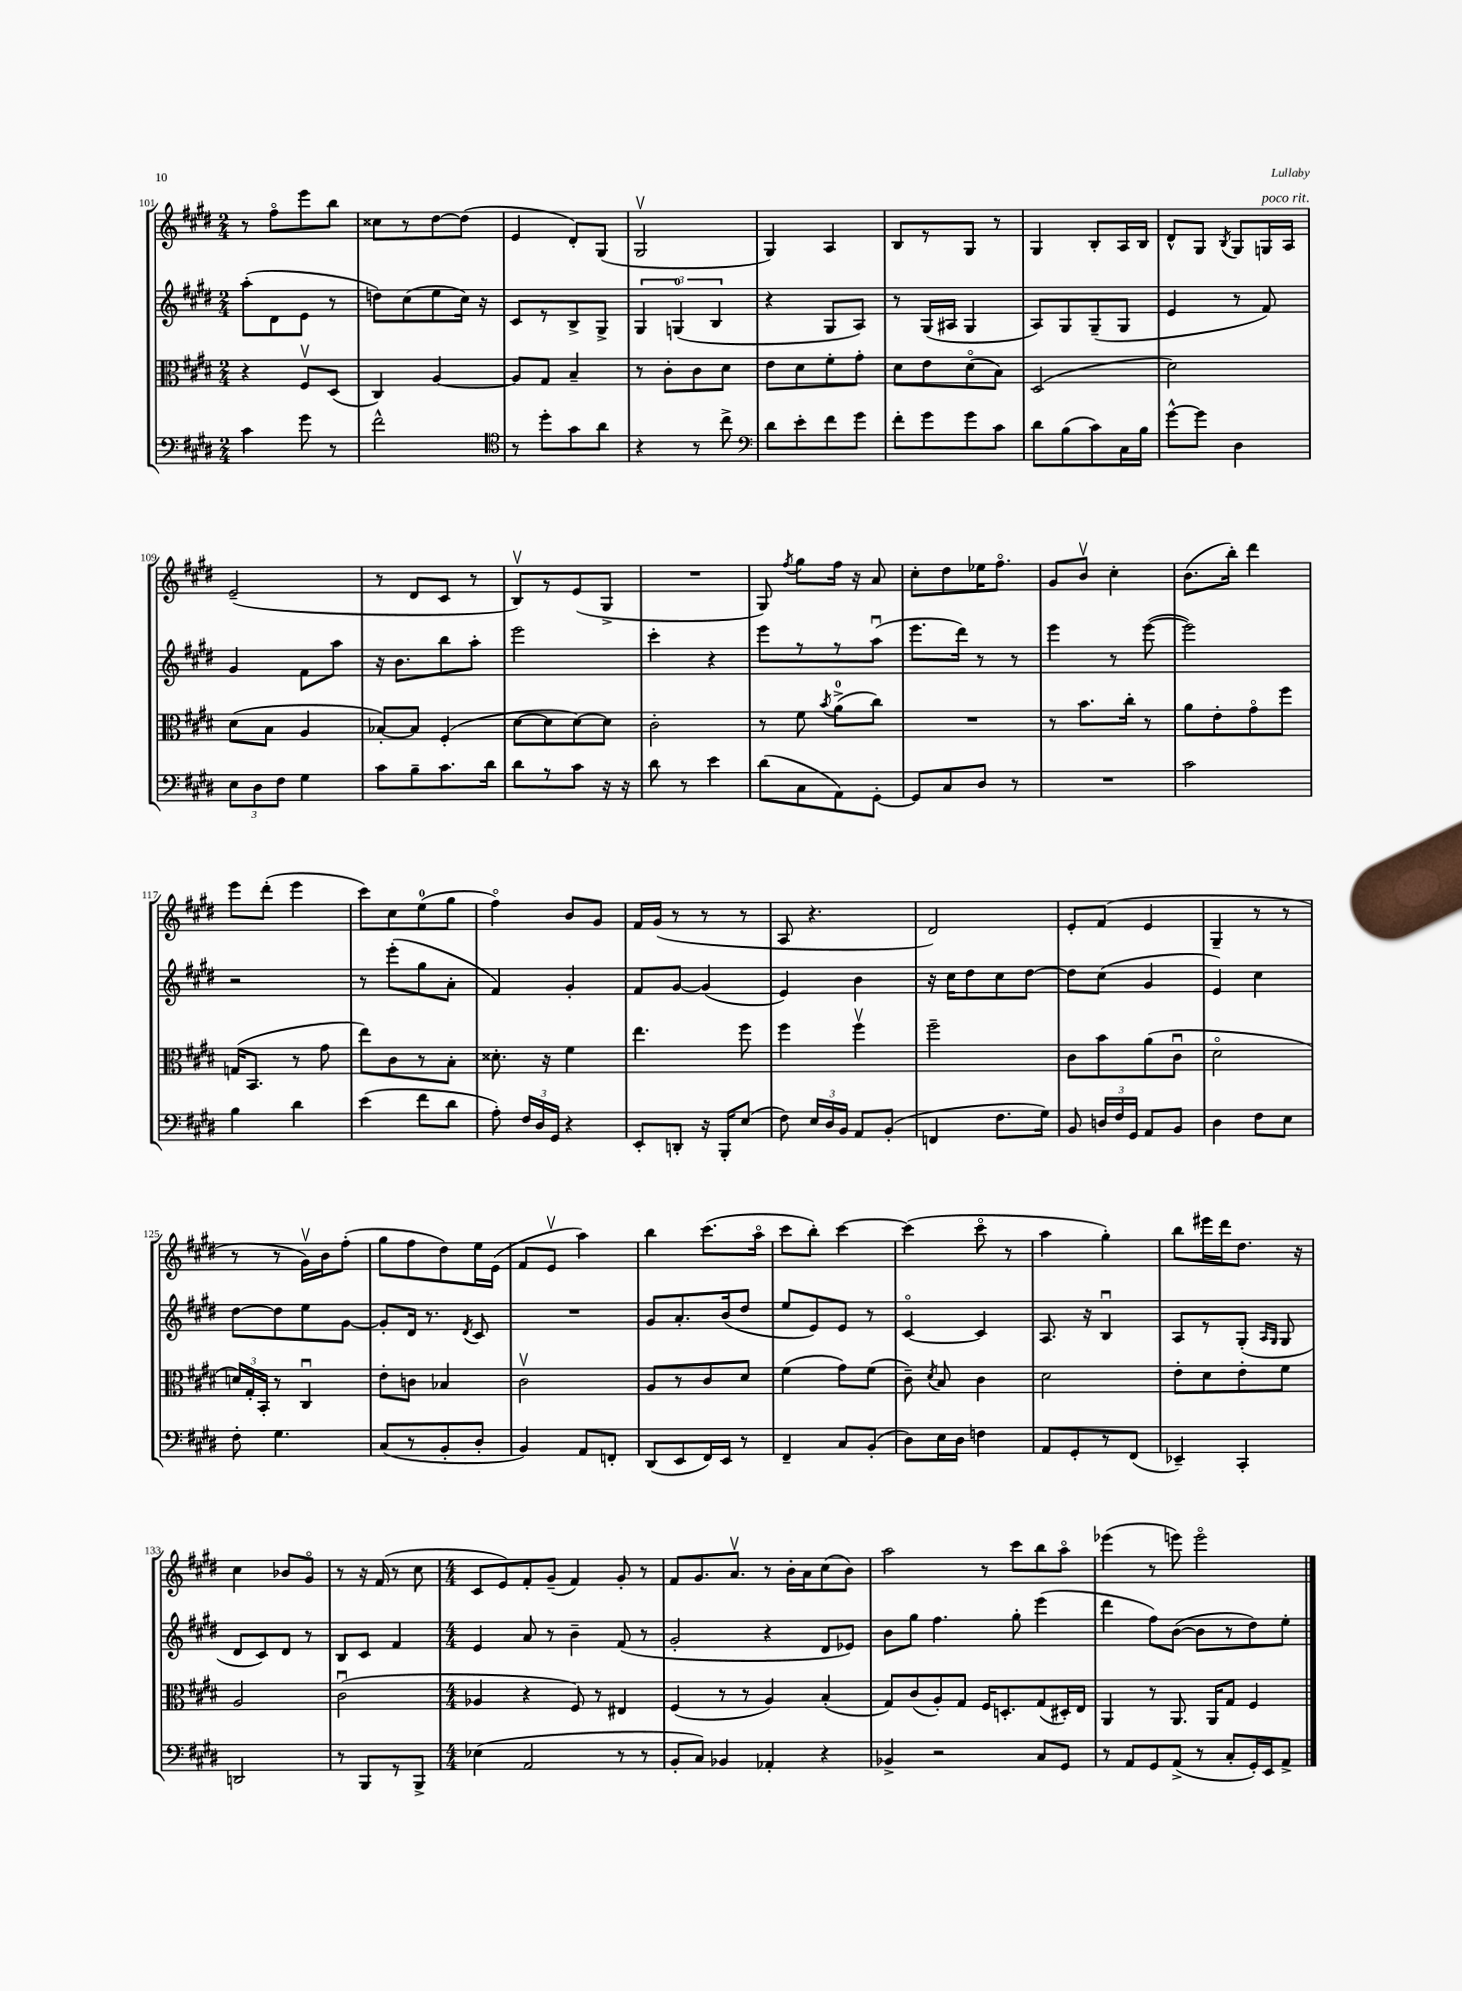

**kern	**kern	**kern	**kern
*part4	*part3	*part2	*part1
*staff4	*staff3	*staff2	*staff1
*clefF4	*clefC3	*clefG2	*clefG2
*k[f#c#g#d#]	*k[f#c#g#d#]	*k[f#c#g#d#]	*k[f#c#g#d#]
*M2/4	*M2/4	*M2/4	*M2/4
=101	=101	=101	=101
4c#\	4r	(8aa'\L	8r
.	.	8d#\	8ff#\L
8g#\	8F#v/L	8e\J	8eee\
8r	(8D#/J	8r	8bb\J
=102	=102	=102	=102
2f#^^\	4C#/)	8ddn\L)	8cc##X\L
.	.	(8cc#\	8r
.	[4A/	8ee\	[8dd#\
.	.	16cc#\Jk)	(8dd#\J]
.	.	16r	.
=103	=103	=103	=103
*clefC4	*	*	*
8r	8A/L]	8c#/L	4e/
8dd#'\L	8G#/J	8r	.
8g#\	4B~/	8B^/	8d#'/L)
8a\J	.	8G#^/J	(8G#/J
=104	=104	=104	=104
4r	8r	6G#/	2G#v/
.	8c#'\L	.	.
.	.	(6Gn/	.
8r	8c#\	.	.
.	.	6B/	.
8cc#^\	8d#\J	.	.
=105	=105	=105	=105
*clefF4	*	*	*
8d#\L	8e\L	4r	4G#/)
8e'\	8d#\	.	.
8f#\	8f#'\	8G#/L	4A/
8g#\J	8g#'\J	8A/J)	.
=106	=106	=106	=106
8f#'\L	8d#\L	8r	8B/L
8g#\	8e\	(16G#/LL	8r
.	.	16A#X/JJ	.
8g#\	(8d#\	4G#/	8G#/J
8c#\J	8B\J)	.	8r
=107	=107	=107	=107
8d#\L	(2D#/	8A/L)	4G#/
(8B\	.	8G#/	.
8c#\)	.	(8G#~/	8B'/L
16C#\L	.	8G#/J	16A/L
16B\JJ	.	.	16B/JJ
=108	=108	=108	=108
[8g#^^\L	2d#\)	4e/	8d#^^/L
8g#\J]	.	.	8G#/J
.	.	.	8qB/
4D#\	.	8r	8G#/L
!	!	!	!LO:TX:a:i:t=poco rit.
.	.	8f#/)	16Gn/L
.	.	.	16A/JJ
!!LO:LB:g=z
=109	=109	=109	=109
12E\L	(8d#\L	4g#/	(2e~/
12D#\	.	.	.
.	8B\J	.	.
12F#\J	.	.	.
4G#\	4A/	8f#\L	.
.	.	8aa\J	.
=110	=110	=110	=110
8c#\L	[8B-X'/L)	16r	8r
.	.	8.b\L	.
8B~\	8B-/J]	.	8d#/L
8.c#\	(4F#'/	8bb\	8c#/J
.	.	8aa'\J	8r
16d#\Jk	.	.	.
=111	=111	=111	=111
8d#\L	[8d#\L	2eee\	8Bv/L)
8r	8d#\]	.	8r
8c#\J	[8d#\)	.	(8e/
16r	8d#\J]	.	8G#^/J
16r	.	.	.
=112	=112	=112	=112
8d#\	2c#'\	4ccc#'\	2r
8r	.	.	.
4e\	.	4r	.
=113	=113	=113	=113
(8d#\L	8r	8eee\L	8G#/)
.	.	.	8qff#/
8C#\	8f#\	8r	8gg#\L
.	8qb/	.	.
8AA\)	(8a^\L	8r	16ff#\Jk
.	.	.	16r
[8GG#'\J	8cc#\J)	(8aau\J	8a/
=114	=114	=114	=114
8GG#/L]	2r	8.eee\L	8cc#'\L
8C#/	.	.	8dd#\
.	.	16ddd#\Jk)	.
8D#/J	.	8r	16ee-X\K
.	.	.	8.ff#\J
8r	.	8r	.
=115	=115	=115	=115
2r	8r	4eee\	8g#/L
.	8.b\L	.	8bv/J
.	.	8r	4cc#'\
.	16cc#'\Jk	.	.
.	8r	([8eee\	.
=116	=116	=116	=116
2c#\	8a\L	2eee\])	(8.b\L
.	8e'\	.	.
.	.	.	16bb'\Jk)
.	8g#\	.	4ddd#\
.	8ff#\J	.	.
!!LO:LB:g=z
=117	=117	=117	=117
4B\	(16Gn/KL	2r	8eee\L
.	8.BB/J	.	.
.	.	.	(8ddd#'\J
4d#\	8r	.	4eee\
.	8g#\	.	.
=118	=118	=118	=118
(4e\	8ee\L)	8r	8ccc#\L)
.	8c#\	(8eee'\L	8cc#\
8f#\L	8r	8gg#\	(8ee\
8d#\J	8B'\J	8a'\J	8gg#\J
=119	=119	=119	=119
8A'\)	8.d##X'\	4f#/)	4ff#\)
24F#/LL	.	.	.
24D#/	.	.	.
.	16r	.	.
24GG#/JJ	.	.	.
4r	4f#\	4g#'/	8b/L
.	.	.	8g#/J
=120	=120	=120	=120
8EE'/L	4.ee\	8f#/L	16f#/LL
.	.	.	(16g#/JJ
8DDn'/J	.	[8g#/J	8r
16r	.	(4g#/]	8r
16BBB'/KL	.	.	.
(8E/J	8ff#\	.	8r
=121	=121	=121	=121
8F#\)	4ff#\	4e/)	8A/
24E/LL	.	.	4.r
24D#/	.	.	.
24BB/JJ	.	.	.
8AA/L	4ff#v\	4b\	.
(8BB'/J	.	.	.
=122	=122	=122	=122
4FFn/	2ff#~\	16r	2d#/)
.	.	16cc#\KL	.
.	.	8dd#\	.
8.F#\L	.	8cc#\	.
.	.	[8dd#\J	.
16G#\Jk)	.	.	.
=123	=123	=123	=123
8BB/	8c#\L	8dd#\L]	8e'/L
24Dn/LL	8b\	(8cc#\J	(8f#/J
24F#/	.	.	.
24GG#/JJ	.	.	.
8AA/L	(8a\	4g#/	4e/
8BB/J	8c#u\J	.	.
=124	=124	=124	=124
4D#\	2d#\	4e/)	4G#~/
8F#\L	.	4cc#\	8r
8E\J	.	.	8r
!!LO:LB:g=z
=125	=125	=125	=125
8F#'\	24dn/LL)	[8dd#\L	8r
.	24G#'/	.	.
.	24BB'/JJ	.	.
4.G#\	8r	8dd#\]	8r
.	4C#u/	8ee\	16g#v\LL)
.	.	.	16b\J
.	.	[8g#\J	(8ff#'\J
=126	=126	=126	=126
(8C#/L	8e'\L	8g#'/L]	8gg#\L
8r	8cn\J	16d#/Jk	8ff#\
.	.	8.r	.
8BB'/	4B-X/	.	8dd#\)
.	.	8qd#/	.
8D#'/J	.	8c#/	16ee\L
.	.	.	(16e\JJ
=127	=127	=127	=127
4BB/)	2c#v\	2r	8f#/L
.	.	.	8ev/J
8AA/L	.	.	4aa\)
8FFn'/J	.	.	.
=128	=128	=128	=128
(8DD#/L	8A/L	8g#/L	4bb\
8EE/	8r	8.a'/	.
16FF#/L)	8c#/	.	(8.ccc#\L
16EE/JJ	.	(16b/k	.
8r	8d#/J	8dd#/J	.
.	.	.	16aa\Jk
=129	=129	=129	=129
4FF#~/	(4f#\	8ee/L	8ccc#\L
.	.	8e/)	8bb'\J)
8C#/L	8g#\L)	8e/J	[4ccc#\
(8BB'/J	(8f#\J	8r	.
=130	=130	=130	=130
8D#\L)	8c#~\)	[4c#/	(4ccc#\]
.	8qd#/	.	.
16E\L	8B/	.	.
16D#\JJ	.	.	.
4Fn\	4c#\	4c#/]	8ccc#\
.	.	.	8r
=131	=131	=131	=131
8AA/L	2d#\	8.A/	4aa\
8GG#'/	.	.	.
.	.	16r	.
8r	.	4Bu/	4gg#'\)
(8FF#/J	.	.	.
=132	=132	=132	=132
4EE-X~/)	8e'\L	8A/L	8bb\L
.	8d#\	8r	16eee#X\L
.	.	.	16ddd#\J
4CC#'/	8e'\	(8G#'/J	8.dd#\J
.	.	16qqA/LL	.
.	.	16qqG#/JJ	.
.	8f#\J	8G#/	.
.	.	.	16r
!!LO:LB:g=z
=133	=133	=133	=133
2DDn/	2A/	8d#/L	4cc#\
.	.	8c#/)	.
.	.	8d#/J	8b-X/L
.	.	8r	8g#/J
=134	=134	=134	=134
8r	(2c#u\	8B/L	8r
8BBB/L	.	8c#/J	16r
.	.	.	(16f#/
8r	.	4f#/	8r
8BBB^/J	.	.	8cc#\
=135	=135	=135	=135
*M4/4	*M4/4	*M4/4	*M4/4
(4E-X\	4A-X/	4e/	8c#/L
.	.	.	8e/)
2AA/	4r	8a/	8f#'/
.	.	8r	(8g#~/J
.	8F#/)	4b~\	4f#/)
.	8r	.	.
8r	4E#X/	(8f#/	8g#'/
8r	.	8r	8r
=136	=136	=136	=136
8BB'/L	(4F#/	2g#'/	8f#/L
8C#/J)	.	.	8.g#/
4BB-X/	8r	.	.
.	.	.	8.av/J
.	8r	.	.
4AA-X'/	4A/)	4r	8r
.	.	.	16b'\LL
.	.	.	16a\J
4r	(4B'/	8d#/L	(8cc#\
.	.	8e-X/J)	8b\J)
=137	=137	=137	=137
4BB-X^/	8G#/L)	8b\L	2aa\
.	(8c#/	8gg#\J	.
2r	8A'/)	4.ff#\	.
.	8G#/J	.	.
.	16F#/KL	.	8r
.	8.Dn'/	.	.
.	.	8gg#'\	8ccc#\L
8C#/L	(8G#/	(4eee\	8bb\
8GG#/J	16D#X'/L)	.	8aa\J
.	16E/JJ	.	.
=138	=138	=138	=138
8r	4AA/	4ddd#\	(4eee-X\
8AA/L	.	.	.
8GG#/	8r	8ff#\L)	8r
(8AA^/J	8.AA/	([8b\J	8eeen\)
8r	.	8b\L]	2eee\
.	16AA/KL	.	.
8C#'/L	8G#/J	8r	.
16GG#'/L)	4F#/	8dd#\)	.
16EE/J	.	.	.
8AA^/J	.	8ee'\J	.
==	==	==	==
*-	*-	*-	*-
